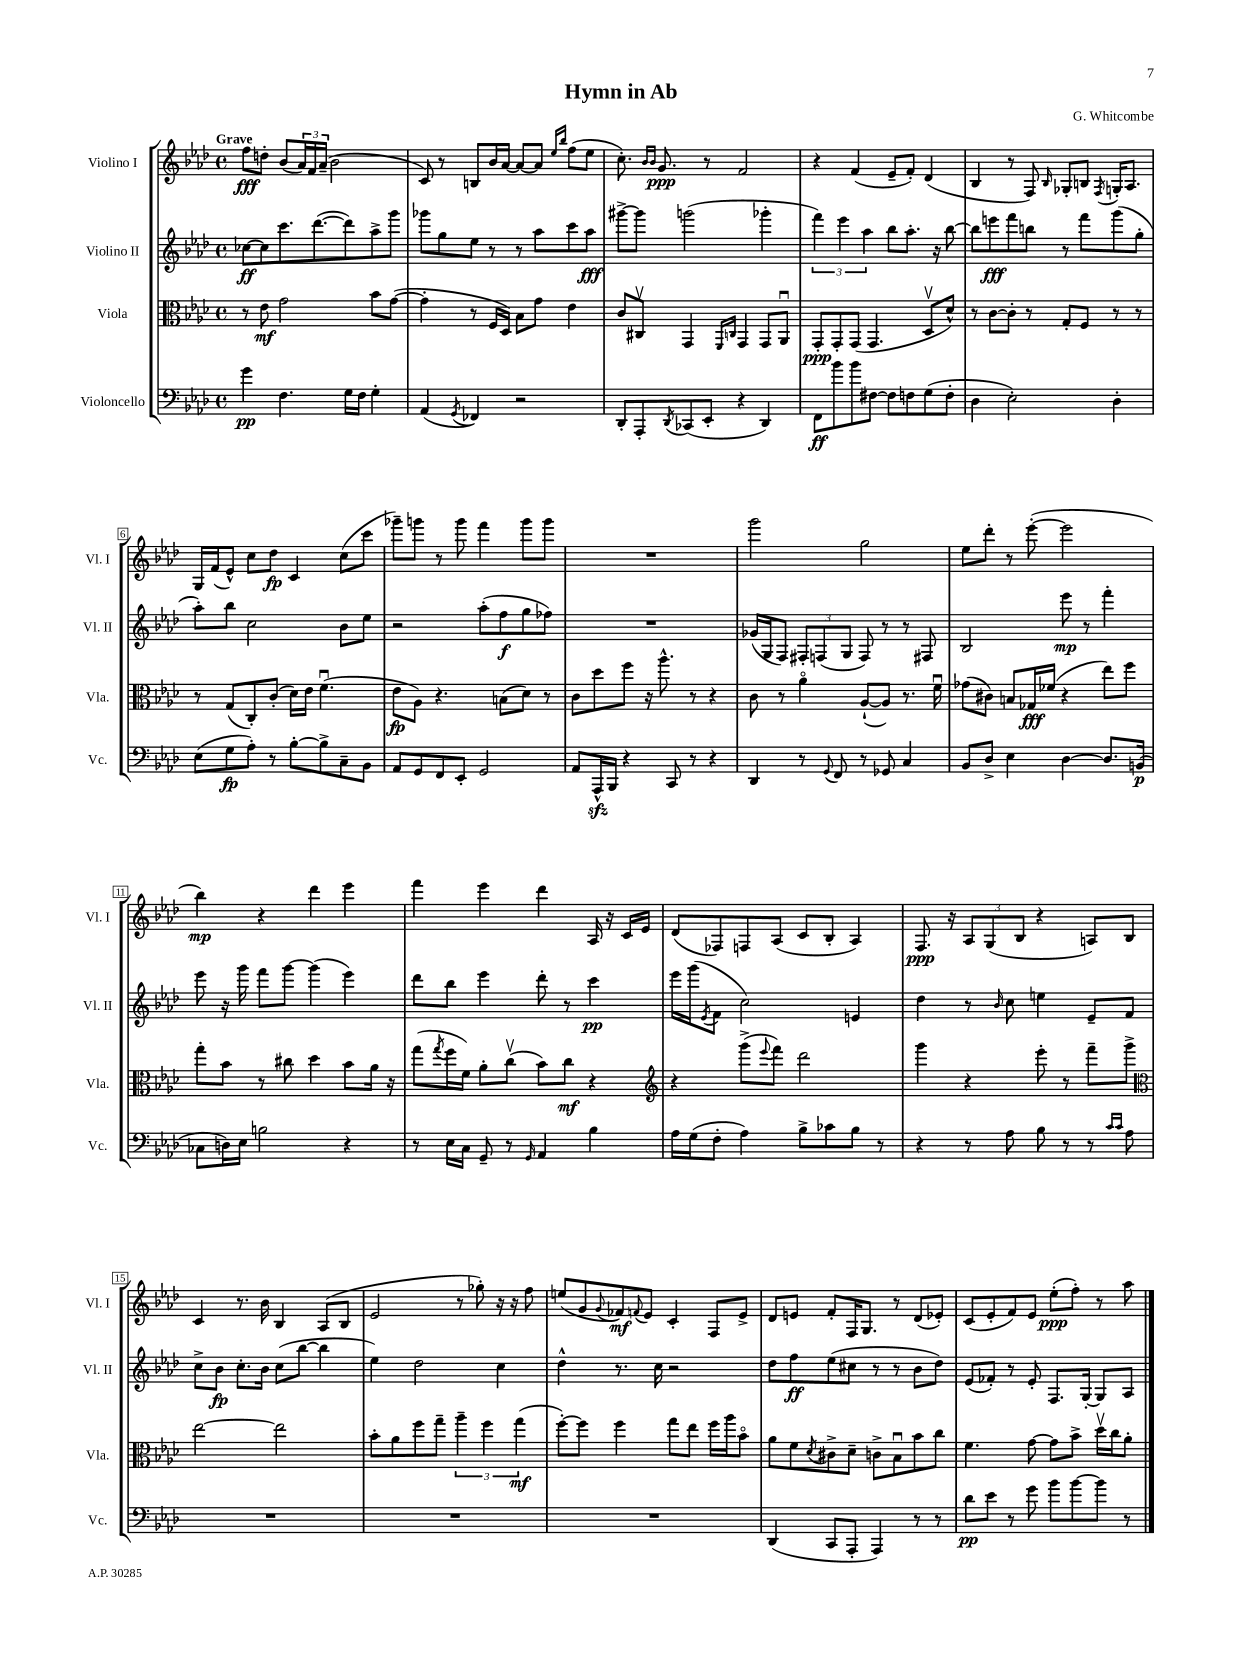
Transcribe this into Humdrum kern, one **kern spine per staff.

**kern	**kern	**kern	**kern
*staff4	*staff3	*staff2	*staff1
*clefF4	*clefC3	*clefG2	*clefG2
*k[b-e-a-d-]	*k[b-e-a-d-]	*k[b-e-a-d-]	*k[b-e-a-d-]
*M4/4	*M4/4	*M4/4	*M4/4
*met(c)	*met(c)	*met(c)	*met(c)
4g	8r	[8cc-	8ff
.	8e-	8cc-]	8dd'
4.F	2g	8.ccc	(8b-
.	.	.	24a-)
.	.	.	24f
.	.	([8.ddd-	.
.	.	.	(24a-~
.	.	.	2b-
16G	.	8ddd-])	.
16F	.	.	.
4G'	8b-	8aa-^	.
.	([8g	8ggg	.
=	=	=	=
(4AA-	4g']	8ggg-	8c)
.	.	8gg	8r
8qGG	.	.	.
4FF-)	8r	8ee-	8B
.	16F	8r	16b-
.	16D-)	.	[16a-
2r	8B-	8r	8a-_
.	8g	8aa-	8a-]
.	.	.	16qqee-
.	.	.	16qqbb-
.	4e-	8ccc	(8ff
.	.	8aa-	8ee-
=	=	=	=
8DD-'	8c	[8ggg#^	8.cc')
8AAA-'	8C#v	8ggg#]	.
.	.	.	16qqb-
.	.	.	16qqb-
.	.	.	8.g
8qDD-	.	.	.
(8CC-	4GG	(2ggg	.
8EE-'	.	.	8r
.	16qqFF	.	.
.	16qqC	.	.
4r	4GG	.	2f
4DD-)	8GG	4ggg-'	.
.	8AA-u	.	.
=	=	=	=
8FF	8GG'	6fff)	4r
8b-	8GG'	.	.
.	.	6eee-	.
8b-	(8GG	.	(4f
.	.	6aa-	.
[8F#	4.GG	.	.
8F#]	.	8bb-	8e-~
8F	.	8.aa-'	8f')
(8G	8D-v	.	(4d-
.	.	16r	.
8F'	8d-^^)	[8bb-	.
=	=	=	=
4D-	8r	8bb-]	4B-
.	[8c	8eee	.
2E-')	8c']	8fff	8r
.	8r	8bb	8F)
.	.	.	16qqB-
.	8G'	8r	8G-'
.	8F	8fff	8B
.	.	.	8qF
4D-'	8r	(8ggg	16G'
.	.	.	8.A-
.	8r	8gg'	.
=	=	=	=
(8E-	8r	8aa-')	16G
.	.	.	(16f
8G	(8G	8bb-	8e-^^)
8A-')	8C')	2cc	8cc
8r	(8c'	.	8dd-
[8B-'	16d-)	.	4c
.	16e-	.	.
8B-^]	(4.fu	.	.
8C~	.	8b-	(8cc
8BB-	.	8ee-	8ccc
=	=	=	=
8AA-	8e-	2r	8ggg-~)
8GG	8A-)	.	8ggg
8FF	4.r	.	8r
8EE-'	.	.	8ggg
2GG	.	(8aa-'	4fff
.	(8B	8ff	.
.	8d-)	8gg	8ggg
.	8r	8ff-)	8ggg
=	=	=	=
8AA-	8c	1r	1r
16AAA-^^	8dd-	.	.
16BBB-	.	.	.
4r	8ff	.	.
.	16r	.	.
.	8.aa-^^	.	.
8CC	.	.	.
8r	8r	.	.
4r	4r	.	.
=	=	=	=
4DD-	8c	(16g-	2ggg
.	.	16G	.
.	8r	8F)	.
8r	4a-o	12F#'	.
.	.	(12F	.
8qqGG	.	.	.
8FF	.	.	.
.	.	12G	.
8r	([8A-`	8F)	2gg
8GG-	8A-])	8r	.
4C	8.r	8r	.
.	.	8F#	.
.	16fu	.	.
=	=	=	=
8BB-	(8g-	2B-	8ee-
8D-^	8c#)	.	8ddd-'
4E-	8B	.	8r
.	16G-	.	([8eee-'
.	(16f-	.	.
[4D-	4r	8eee-	2eee-]
.	.	8r	.
8.D-]	8ee-)	4fff'	.
.	8ff	.	.
(16BB	.	.	.
=	=	=	=
8C-	8gg'	8eee-	4bb-)
16D)	8b-	16r	.
16E-	.	16ggg	.
2B	8r	8fff	4r
.	8cc#	[8ggg	.
.	4dd-	(4ggg]	4ddd-
4r	8b-	4eee-)	4eee-
.	16a-	.	.
.	16r	.	.
=	=	=	=
8r	(8gg	8ddd-	4fff
.	8qgg	.	.
16E-	16ff	8bb-	.
16C	16f)	.	.
8GG~	8a-'	4eee-	4eee-
8r	(8ccv	.	.
16qqGG	.	.	.
4AA-	8b-)	8ddd-'	4ddd-
.	8cc	8r	.
4B-	4r	4ccc	16A-
.	.	.	16r
.	.	.	16c
.	.	.	16e-
=	=	=	=
*	*clefG2	*	*
16A-	4r	16eee-	(8d-
(16G	.	(16ggg	.
.	.	8qe-	.
8F'	.	8f	8F-)
4A-)	(8ggg^	2cc)	8F
.	8qqeee-	.	.
.	8fff)	.	(8A-
8B-^	2ddd-	.	8c
8c-	.	.	8B-'
8B-	.	4e	4A-)
8r	.	.	.
=	=	=	=
4r	4ggg	4dd-	8.F
.	.	.	16r
8r	4r	8r	12A-
.	.	.	(12G
.	.	16qqb-	.
8A-	.	8cc	.
.	.	.	12B-
8B-	8eee-'	4ee	4r
8r	8r	.	.
8r	8fff~	8e-~	8A)
16qqc	.	.	.
16qqc	.	.	.
8A-	8ggg^	8f	8B-
=	=	=	=
*	*clefC3	*	*
1r	[2ee-	8cc^	4c
.	.	8b-	.
.	.	8.cc'	8.r
.	.	16b-	16b-
.	2ee-]	(8cc	4B-
.	.	[8bb-	.
.	.	4bb-]	(8A-
.	.	.	8B-
=	=	=	=
1r	8b-'	4ee-)	2e-
.	8a-	.	.
.	8ff	2dd-	.
.	8gg~	.	.
.	6aa-~	.	8r
.	.	.	8gg-')
.	6ff	.	.
.	.	4cc	16r
.	.	.	16r
.	(6gg	.	.
.	.	.	8ff
=	=	=	=
1r	[8ff')	4dd-^^	(8ee
.	8ff]	.	8g
.	.	.	8qqg
.	4ff	8.r	8f-)
.	.	.	8qqf
.	.	.	8e-
.	.	16cc	.
.	8gg	2r	4c'
.	8ee-	.	.
.	16ff	.	8F
.	16aa-	.	.
.	8b-o	.	8e-^
=	=	=	=
(4DD-	8a-	8dd-	8d-
.	8f	8ff	8e
.	8qd-	.	.
8CC	8c#^	(8ee-	8f'
8AAA-'	8d-~	8cc#	16F
.	.	.	8.G
4AAA-)	8c^	8r	.
.	8B-u	8r	8r
8r	8b-	8b-	(8d-
8r	8cc	8dd-)	8e-')
=	=	=	=
8d-	4.f	(8e-	(8c
8e-	.	8f-')	8e-'
8r	.	8r	8f)
8g	[8g	8e-'	8e-
8b-	8g]	8.F	(8ee-'
[8b-	8b-^	.	8ff')
.	.	[16G'	.
8b-]	16dd-v	8G]	8r
.	16cc	.	.
8r	8a-'	8A-	8aa-
==	==	==	==
*-	*-	*-	*-
